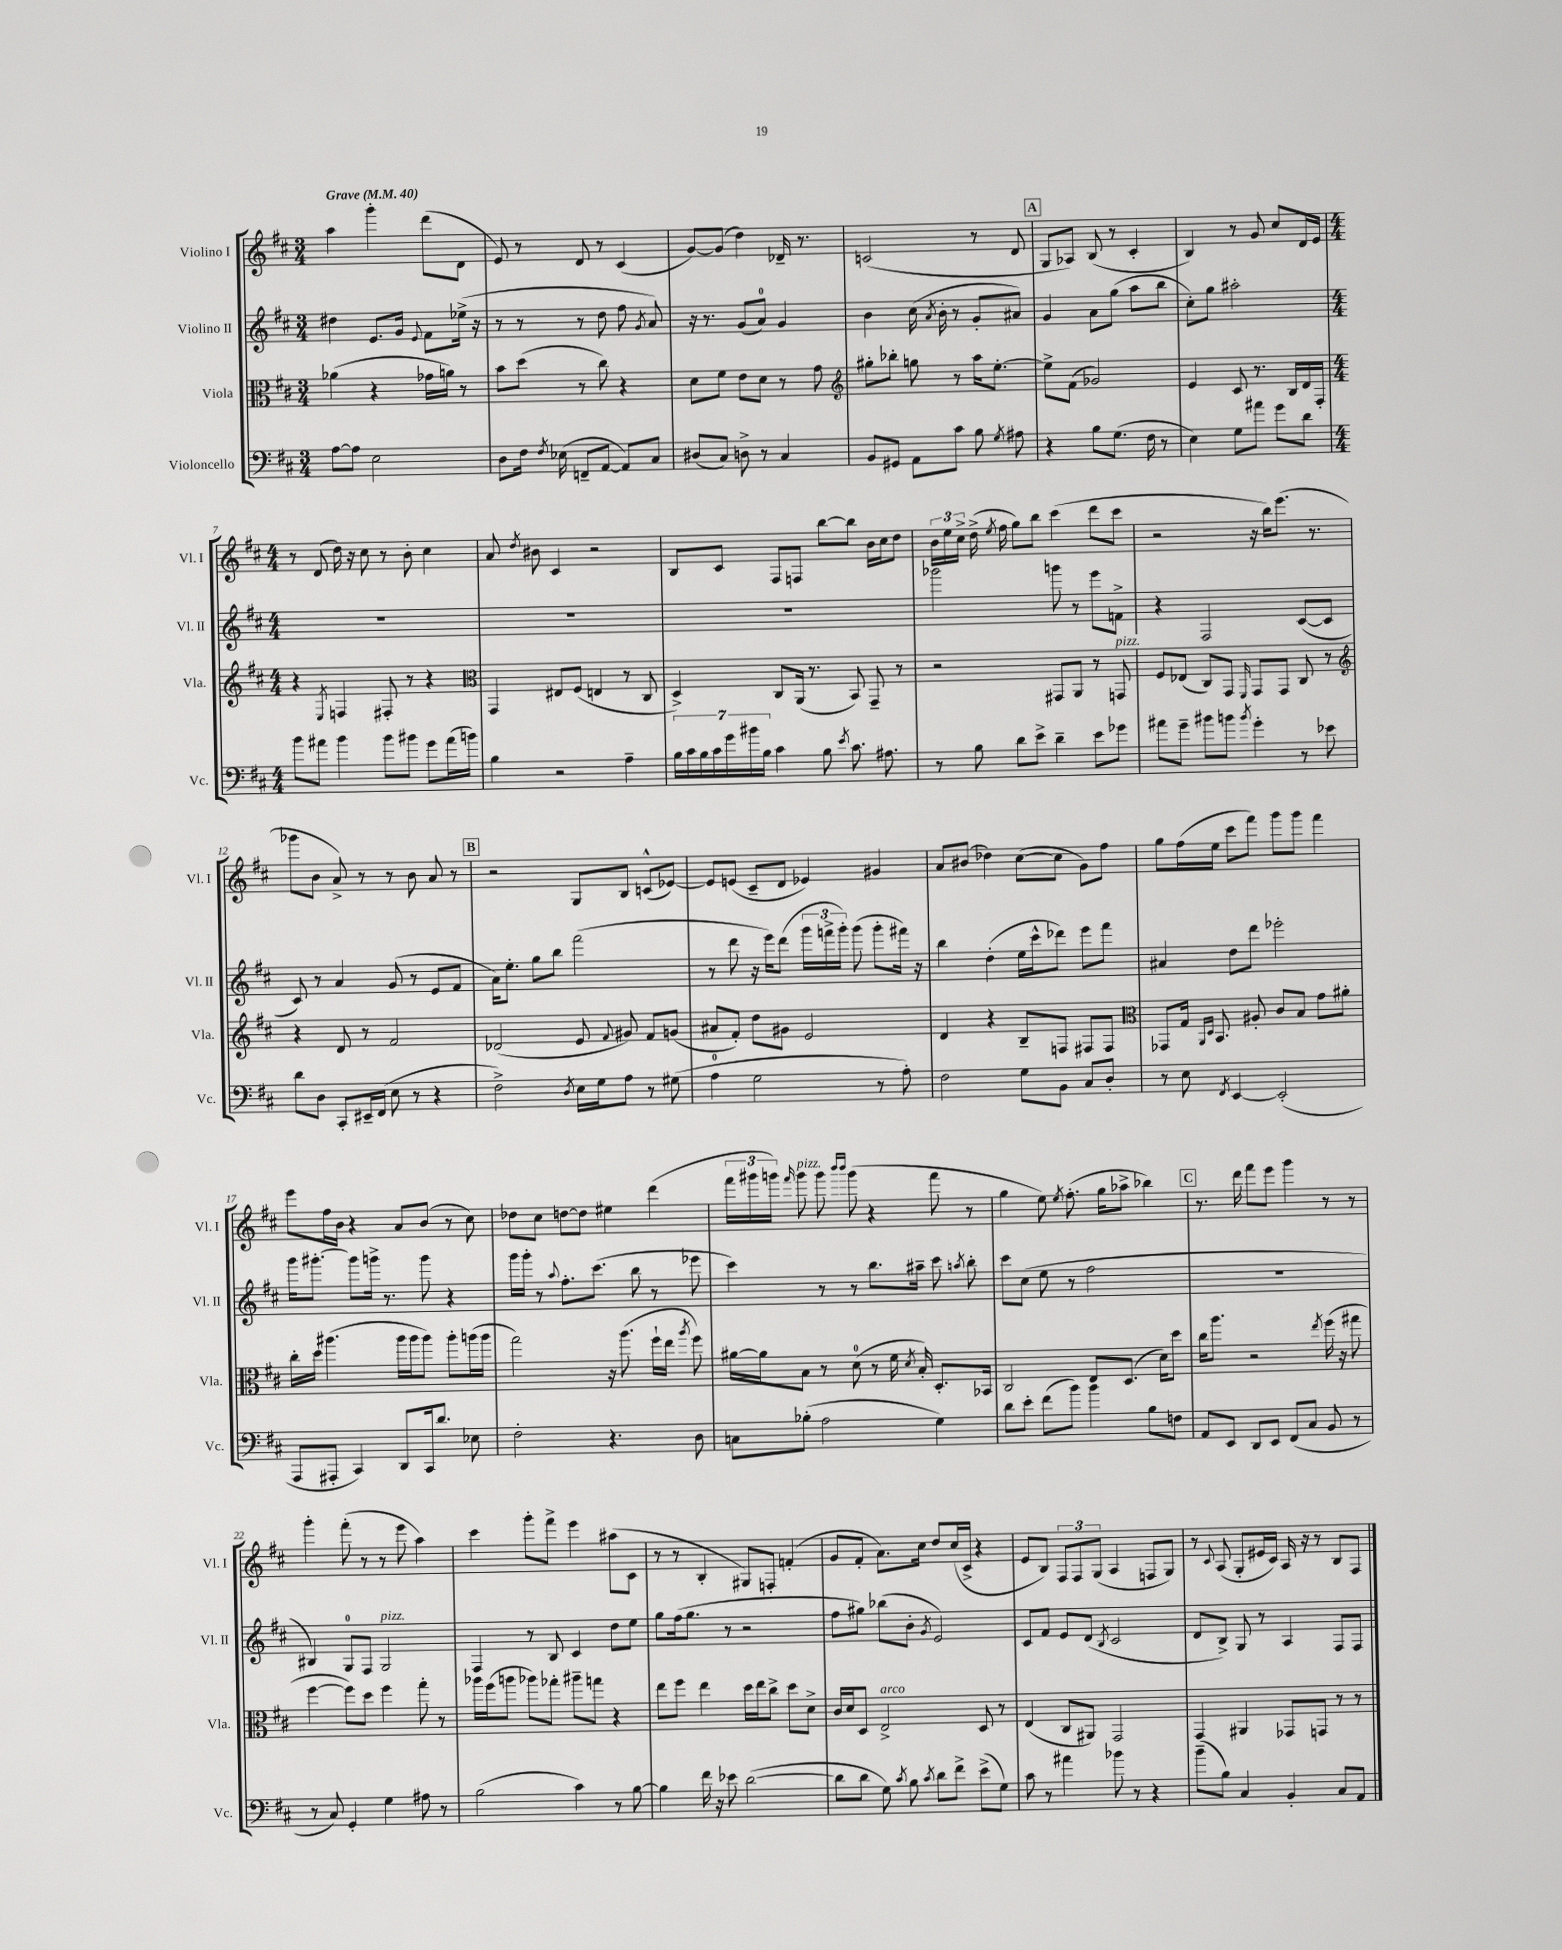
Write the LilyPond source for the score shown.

<<
\new StaffGroup <<
\new Staff = "s0" \with { instrumentName = "Violino I" shortInstrumentName = "Vl. I" } {
    \clef treble \key d \major \numericTimeSignature \time 3/4 \tempo "Grave" 4 = 40
    \autoBeamOff a''4 g'''4-. d'''8[( d'8] |
    e'8) r8 d'8 r8 cis'4( |
    g'8[~) g'8]( d''4) des'16-- r8. |
    c'2( r8 d'8 |
    \mark \markup { \box "A" } g8[ aes8]) b8( r8 cis'4-. |
    b4) r8 g'8 cis''8[ d'16 e'16] |
    \numericTimeSignature \time 4/4 r8 d'8( d''16) r16 cis''8 r8 b'8-. cis''4 |
    a'8 \acciaccatura { d''8 } bis'8 cis'4 r2 |
    b8[ cis'8] fis8[ f8] b''8[~ b''8] b'16[ cis''16 d''8] |
    \tuplet 3/2 { b'16[ e''16 cis''16]-> } d''16->( \acciaccatura { e''8 } fis''16 g''8[) b''8] cis'''4( d'''8[ cis'''8] |
    r2 r16 b''16[) e'''8.]( r8. |
    ges'''8[ b'8] a'8->) r8 r8 b'8 a'8 r8 |
    \mark \markup { \box "B" } r2 g8[ b8] c'8[-^( ees'8]~) |
    ees'8[ e'8]( cis'8[-- d'8] ees'4) gis'4 |
    a'8[ bis'8]( des''4) cis''8[~( cis''8] g'8[) fis''8] |
    g''8[ fis''16( e''16] cis'''8[ fis'''8]) g'''8[ g'''8] fis'''4 |
    e'''8[ fis''16 b'16] r4 a'8[ b'8]( r8 cis''8) |
    des''8[ cis''8] d''8[~ d''8] eis''4 d'''4( |
    \tuplet 3/2 { fis'''16[ gis'''16 g'''16]) } \grace { fis'''16 } g'''8^\markup { \italic "pizz." } g'''8 \grace { b'''16[ b'''16] } g'''8( r4 fis'''8 r8 |
    g''4 e''8) \acciaccatura { e''8 } fis''8.-.( g''16[ aes''8]-> bes''4) |
    \mark \markup { \box "C" } r8. d'''16 fis'''8[ e'''8] g'''4 r8 r8 |
    g'''4-. fis'''8-.( r8 r8 e'''8 a''4) |
    cis'''4 g'''8[-. fis'''8]-> e'''4 ais''8[( cis'8] |
    r8 r8 b4-. gis8[) f8]-. f'4-.( |
    g'8[ fis'8]-. a'8.[) cis''16] d''8[ cis''16( cis'16]-> r4 |
    e'8[ b8]) \tuplet 3/2 { fis8[ fis8 g8]( } a4 f8[ g8]) |
    r8 \appoggiatura { cis'8 } a8( g8[-. eis'16 cis'16]) a16 r16 r8 b8[ fis8] \bar "|." |
}
\new Staff = "s1" \with { instrumentName = "Violino II" shortInstrumentName = "Vl. II" } {
    \clef treble \key d \major \numericTimeSignature \time 3/4
    \autoBeamOff dis''4 e'8.[ g'16] \appoggiatura { e'8 } fis'8[ ees''16]->( r16 |
    r8 r8 r8 d''8 fis''8 \acciaccatura { g'8 } a'8) |
    r16 r8. g'8[( a'8]-0) g'4 |
    b'4 cis''16( \acciaccatura { a'8 } b'16-. r8 g'8[-. ais'8]) |
    \mark \markup { \box "A" } g'4 a'8[ g''8]( a''8[ b''8] |
    cis''8[-.) g''8] ais''2-. |
    \numericTimeSignature \time 4/4 R1 |
    R1 |
    R1 |
    ges'''2 g'''8 r8 e'''8[ f'8]-> |
    r4 fis2 cis'8[~( cis'8] |
    cis'8) r8 a'4 g'8( r8 e'8[ fis'8] |
    \mark \markup { \box "B" } a'16[) e''8.]-. g''8[ b''8] fis'''2( |
    r8 d'''8 r16 e'''16[) d'''8]( \tuplet 3/2 { g'''16[ f'''16-> g'''16]-.) } g'''8( g'''8[-. fis'''16]) r16 |
    b''4 d''4-.( e''16[ cis'''16-^ des'''8]) e'''8[ fis'''8] |
    ais'4 d''8[ d'''8] ees'''2-. |
    g'''16[ gis'''8.]~-. gis'''8[ g'''16]-> r8. g'''8 r4 |
    g'''16[ g'''16]-. r8 \appoggiatura { a''8 } fis''8.[-. cis'''8.]( b''8 r8 ees'''8 |
    cis'''4) r8 r8 b''8.[ ais''16]-- cis'''8 \acciaccatura { a''8 } b''8-. |
    cis'''8[ cis''8]( e''8 r8 fis''2 |
    \mark \markup { \box "C" } R1 |
    bis4) g8[-0 fis8] g2^\markup { \italic "pizz." } |
    fis4 r8 b8 cis'4 d''8[ e''8] |
    g''8[ fis''16( g''8.] r8 r2 |
    fis''8[ gis''8]) bes''8[( b'8]-. \acciaccatura { g'8 } e'2) |
    cis'8[ fis'8] e'8[ d'8]( \acciaccatura { b8 } cis'2 |
    d'8[ b8]->) g8 r8 a4 fis8[ fis8] \bar "|." |
}
\new Staff = "s2" \with { instrumentName = "Viola" shortInstrumentName = "Vla." } {
    \clef alto \key d \major \numericTimeSignature \time 3/4
    \autoBeamOff aes'4( r4 ges'16[ a'16]) r8 |
    b'8[ d''8]( r8 cis''8) r4 |
    d'8[ fis'8] e'8[ d'8] r8 g'8 |
    \clef treble gis''8[-. bes''8]-. g''8 r8 a''16[ e''8.]~-. |
    \mark \markup { \box "A" } e''8[-> fis'8]( ges'2) |
    e'4 cis'8 r8. b16[ d'16 fis16]-. |
    \numericTimeSignature \time 4/4 r4 \acciaccatura { e8 } f4 fis8-. r8 r4 |
    \clef alto g,4 eis8[ fis8]( e4 r8 cis8 |
    d4->) cis8[ a,16]( r8. b,8) g,8-- r8 |
    r2 gis,8[ a,8] r8 g,8^\markup { \italic "pizz." } |
    fis8[ ees8]( cis8[) g,8] \grace { fis,16 } g,8[ g,8] cis8 r8 |
    \clef treble r4 d'8 r8 fis'2 |
    \mark \markup { \box "B" } des'2( e'8 \appoggiatura { fis'8 } gis'8) fis'8[ g'8]( |
    ais'8[ fis'8]-.) d''8[ gis'8] e'2 |
    d'4 r4 b8[-- f8] fis8[ fis8] |
    \clef alto ges,8[ g16] \grace { a,16[ d16] } b,8. ais8-. cis'8[ b8] g'8[ ais'8]-. |
    cis''16[-. d''16] ais''4.( ais''16[ ais''16 ais''8]) ais''8[-. a''16( a''16] |
    g''2) r16 a''8.( fis''16[-! e''16] \acciaccatura { a''8 } fis''8) |
    ais'16[~ ais'16 b8] r8 d'8-0( r8 fis'16 \acciaccatura { d'8 } b16-.) d8.[-. bes,16] |
    cis2 e8[ d8.]( d'16[) d''8] |
    \mark \markup { \box "C" } cis''16[ a''8.] r2 \acciaccatura { e''8 } fis''16( r16 gis''8 |
    fis''4~ fis''8[) d''8] fis''4 g''8-. r8 |
    aes''16[ fis''16( a''8] aes''8[) ges''8]-. ais''8[-- g''8] r4 |
    e''8[ fis''8] e''4 d''16[ e''16 cis''8]-> d''8[ d'8]-> |
    cis'16[ d'16 d8] e2->^\markup { \italic "arco" } d8 r8 |
    e4( cis8[ ais,8]) g,2 |
    g,4 ais,4 ges,8[ g,8] r8 r8 \bar "|." |
}
\new Staff = "s3" \with { instrumentName = "Violoncello" shortInstrumentName = "Vc." } {
    \clef bass \key d \major \numericTimeSignature \time 3/4
    \autoBeamOff a8[~ a8] e2 |
    d8[ fis16] \acciaccatura { fis8 } ees16( f,8[-- a,8]~ a,8[) cis8] |
    dis8[( cis8]) d8-> r8 cis4 |
    b,8[ gis,8] a,8[ cis'8] b8 \acciaccatura { g8 } ais8 |
    \mark \markup { \box "A" } r4 b8[ g8.]( fis16 r8 |
    e4) g8[ ais'8] g'8[ d'8] |
    \numericTimeSignature \time 4/4 b'8[ ais'8] b'4 b'8[ bis'8] g'8[ ais'16( b'16]) |
    b4 r2 a4-- |
    \tuplet 7/4 { b16[ cis'16 b16 cis'16 g'16 bis'16 b16] } cis'4 b8 \acciaccatura { e'8 } cis'8. ais8. |
    r8 b8 d'8[ e'8]-> d'4-- e'8[ ges'8] |
    ais'8[ g'8]-- bis'8[ b'8] \acciaccatura { b'8 } g'4-. r8 ees'8 |
    d'8[ d8] cis,8[-. eis,16-- fis,16]( e8 r8 r4 |
    \mark \markup { \box "B" } fis2->) \acciaccatura { d8 } e16[ g16 a8] r8 gis8( |
    a4-0 g2 r8 a8-.) |
    fis2 g8[ b,8] cis8[ d8]-. |
    r8 e8 \acciaccatura { fis,8 } e,4~ e,2-.( |
    a,,8[ ais,,8]-. cis,4) d,8[ cis,16 d'8.] ees8 |
    fis2-. r4. d8 |
    c8[ bes8]-.( a2 g4) |
    d'8[ e'8]-. fis'8[( b'8]) b'4 b8[ f8] |
    \mark \markup { \box "C" } a,8[ e,8] d,8[ e,8] fis,8[( cis8] b,8 r8 |
    r8 cis8) g,4-. g4 ais8 r8 |
    b2( cis'4) r8 b8~ |
    b4 fis'16 r16 ees'8 d'2~( |
    d'8[ d'8] g8) \acciaccatura { cis'8 } b8 \acciaccatura { cis'8 } d'8[ fis'8]-> e'8[->( g8]) |
    cis'8 r8 ais'4 bes'8 r8 r4 |
    b'8[--( b8]) cis4 b,4-. cis8[ a,8] \bar "|." |
}
>>
>>
